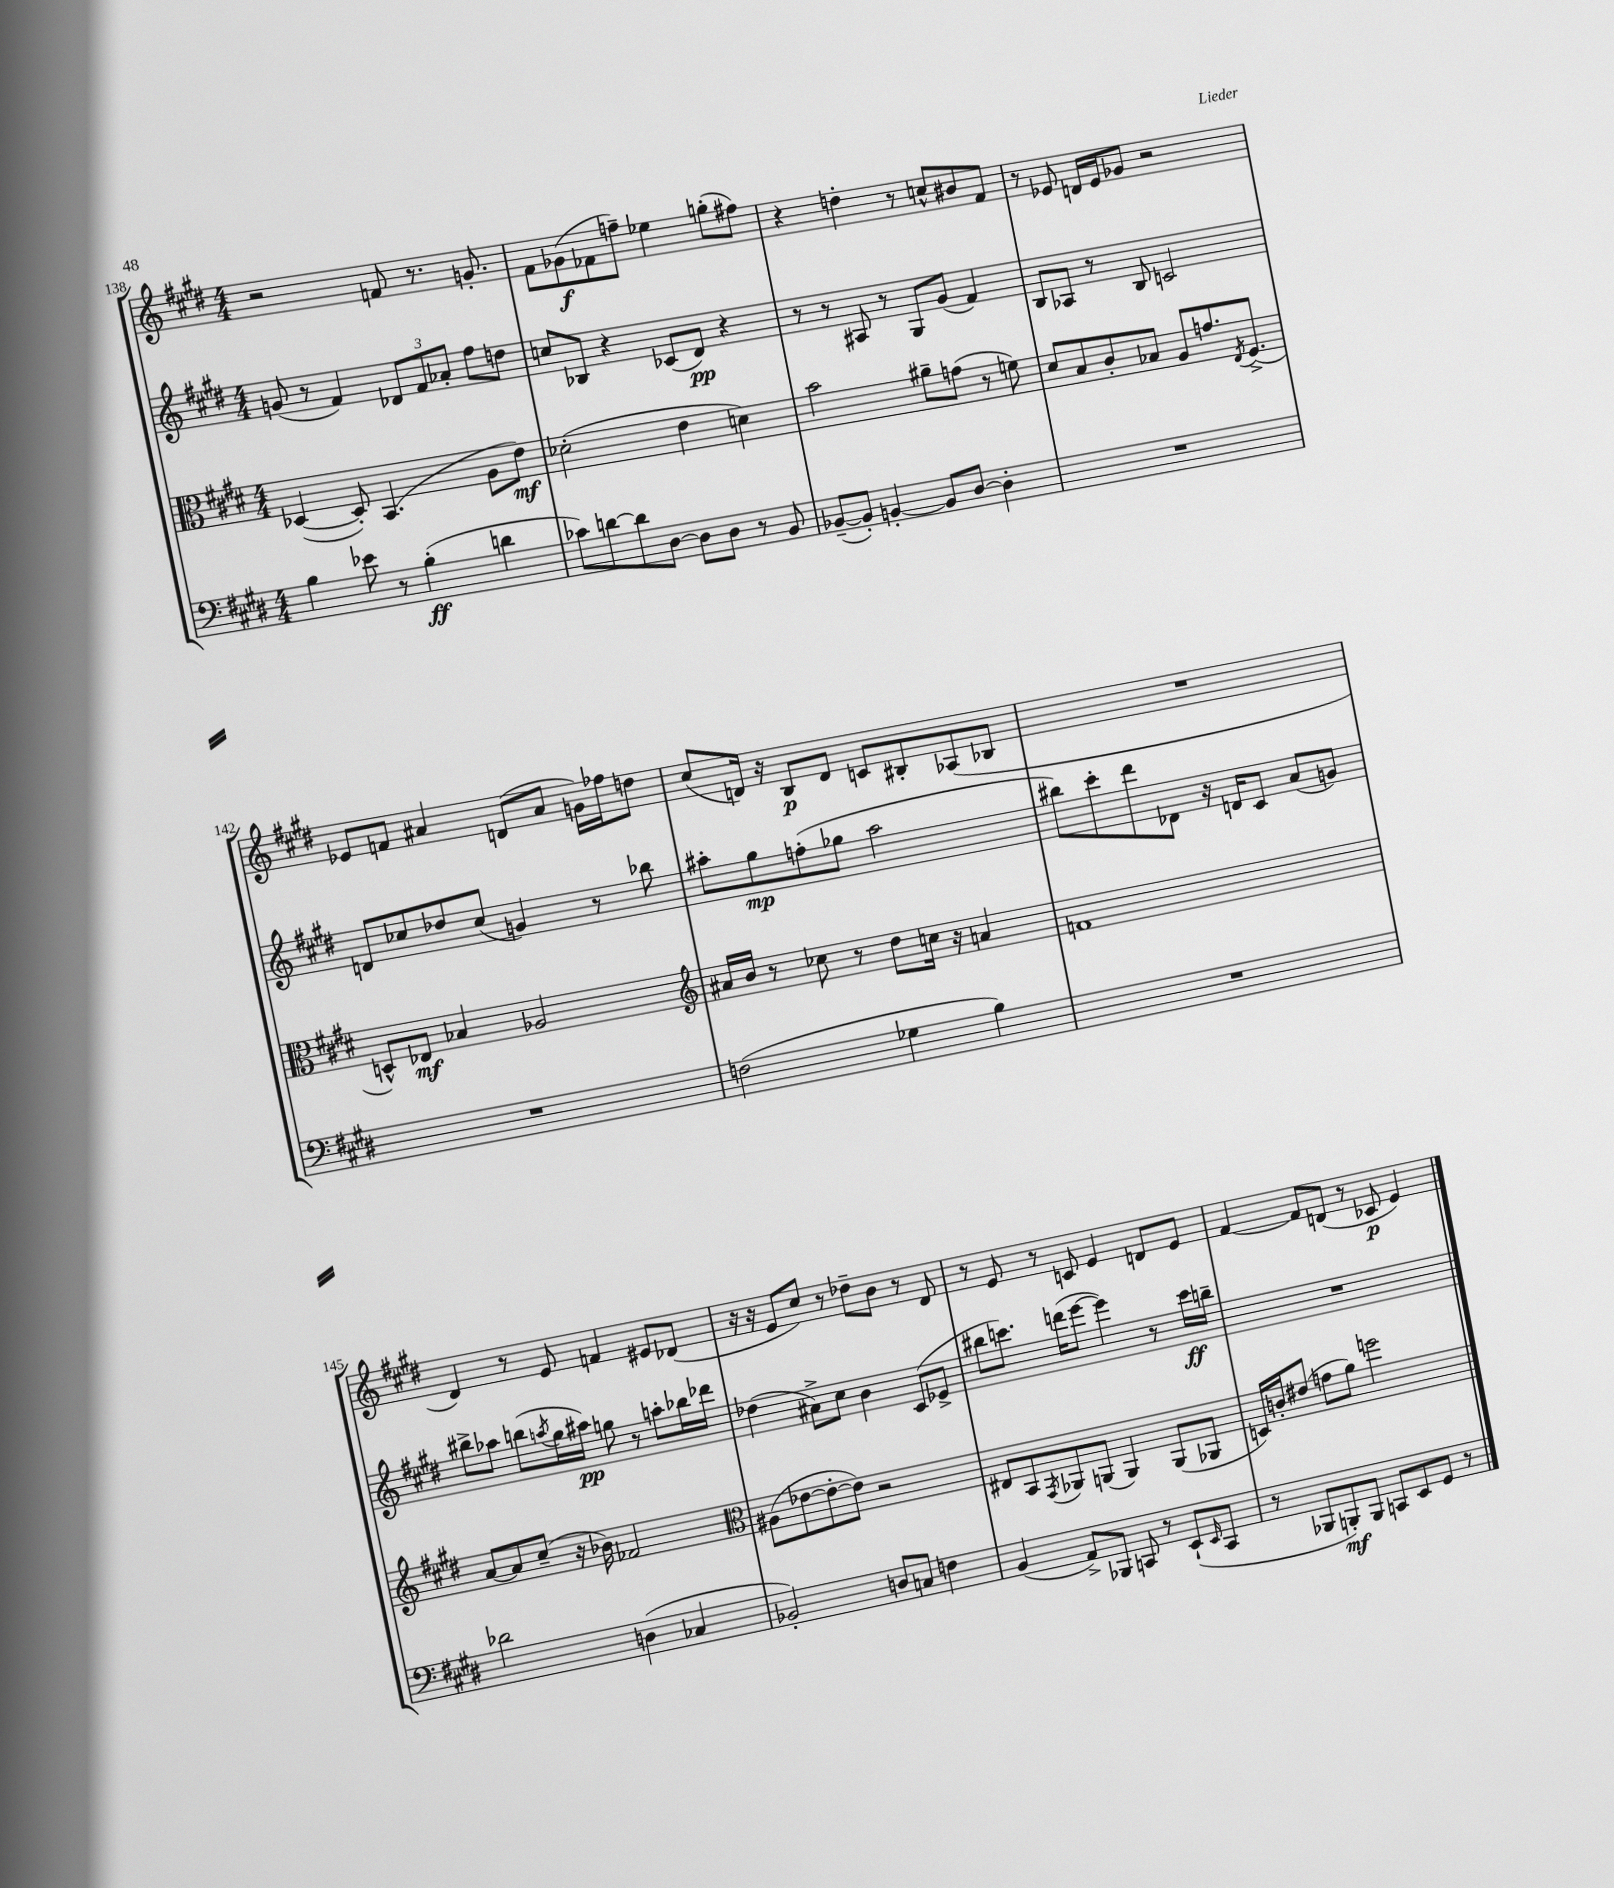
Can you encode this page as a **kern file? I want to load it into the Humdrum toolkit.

**kern	**dynam	**kern	**dynam	**kern	**dynam	**kern	**dynam
*part4	*part4	*part3	*part3	*part2	*part2	*part1	*part1
*staff4	*staff4	*staff3	*staff3	*staff2	*staff2	*staff1	*staff1
*clefF4	*	*clefC3	*	*clefG2	*	*clefG2	*
*k[f#c#g#d#]	*	*k[f#c#g#d#]	*	*k[f#c#g#d#]	*	*k[f#c#g#d#]	*
*M4/4	*	*M4/4	*	*M4/4	*	*M4/4	*
=138	=138	=138	=138	=138	=138	=138	=138
4B\	.	([4D-X/	.	(8gn/	.	2r	.
.	.	.	.	8r	.	.	.
8e-X\	.	8D-'/])	.	4f#/)	.	.	.
8r	.	(4.BB/	.	.	.	.	.
(4B'\	ff	.	.	12d-X/L	.	8fn/	.
.	.	.	.	12f#/	.	.	.
.	.	.	.	.	.	8.r	.
.	.	.	.	12a-X'/J	.	.	.
4dn\	.	8A\L	.	8ff#\L	.	.	.
.	.	.	.	.	.	8.gn'/	.
.	.	8e\J)	mf	8ddn\J	.	.	.
=139	=139	=139	=139	=139	=139	=139	=139
8c-X\L)	.	(2d-X'\	.	8ccn/L	.	8f#\L	.
[8dn\	.	.	.	8B-X/J	.	(8g-X\	f
8d\]	.	.	.	4r	.	8f-X\	.
[8D#\J	.	.	.	.	.	8ffn~\J)	.
8D#\L]	.	4e\	.	(8c-X/L	.	4ee-X\	.
8D#\J	.	.	.	8d#/J)	pp	.	.
8r	.	4dn\)	.	4r	.	(8ggn'\L	.
8BB/	.	.	.	.	.	8ff#X\J)	.
=140	=140	=140	=140	=140	=140	=140	=140
([8BB-X~/L	.	2b\	.	8r	.	4r	.
8BB-'/J])	.	.	.	8r	.	.	.
[4BBn'/	.	.	.	8A#X/	.	4ddn'\	.
.	.	.	.	8r	.	.	.
8BB/L]	.	8a#X~\L	.	8G#/L	.	8r	.
[8D#/J	.	(8gn\J	.	(8g#/J	.	8ccn^^/L	.
4D#'\]	.	8r	.	4f#/)	.	8b#X/	.
.	.	8fn\)	.	.	.	8f#/J	.
=141	=141	=141	=141	=141	=141	=141	=141
1r	.	8d#/L	.	8B/L	.	8r	.
.	.	8B/	.	8A-X/J	.	8e-X/	.
.	.	8c#'/	.	8r	.	16dn/LL	.
.	.	.	.	.	.	16e-/J	.
.	.	8B-X/J	.	8B/	.	8g-X/J	.
.	.	8A/L	.	2cn/	.	2r	.
.	.	8.gn/	.	.	.	.	.
.	.	8qE/	.	.	.	.	.
.	.	(8.F#^/J	.	.	.	.	.
!!LO:LB:g=z
=142	=142	=142	=142	=142	=142	=142	=142
1r	.	8Dn^^/L)	.	8dn/L	.	8e-X/L	.
.	.	8E-X/J	mf	8cc-X/	.	8fn/J	.
.	.	4B-X/	.	8dd-X/	.	4a#X/	.
.	.	.	.	(8cc-/J	.	.	.
.	.	2A-X/	.	4gn/)	.	(8dn/L	.
.	.	.	.	.	.	8a#/J	.
.	.	.	.	8r	.	16gn\LL)	.
.	.	.	.	.	.	16ff-X\J	.
.	.	.	.	8bb-X\	.	8ddn\J	.
=143	=143	=143	=143	=143	=143	=143	=143
*	*	*clefG2	*	*	*	*	*
(2Fn\	.	16a#X/LL	.	8aa#X'\L	.	(8cc#/L	.
.	.	16b/JJ	.	.	.	.	.
.	.	8r	.	8gg#\	mp	16dn/Jk)	.
.	.	.	.	.	.	16r	.
.	.	8cc-X\	.	(8ffn'\	.	8B/L	p
.	.	8r	.	8gg-X\J	.	8d/J	.
4G-X\	.	8dd#\L	.	2aa#\	.	8cn/L	.
.	.	16ccn\Jk	.	.	.	8B#X'/	.
.	.	16r	.	.	.	.	.
4B\)	.	4an/	.	.	.	(8A-X/	.
.	.	.	.	.	.	8B-X/J	.
=144	=144	=144	=144	=144	=144	=144	=144
1r	.	1fn	.	8bb#X\L)	.	1r	.
.	.	.	.	8ccc#'\	.	.	.
.	.	.	.	8ddd#\	.	.	.
.	.	.	.	8d-X\J	.	.	.
.	.	.	.	16r	.	.	.
.	.	.	.	16dn/KL	.	.	.
.	.	.	.	8c#/J	.	.	.
.	.	.	.	(8a/L	.	.	.
.	.	.	.	8gn/J)	.	.	.
!!LO:LB:g=z
=145	=145	=145	=145	=145	=145	=145	=145
2d-X\	.	[8a/L	.	8bb#X^\L	.	4d#/)	.
.	.	8a/]	.	8aa-X\J	.	.	.
.	.	(8cc#~/J	.	(8bbn\L	.	8r	.
.	.	.	.	8qaan/	.	.	.
.	.	16r	.	16gg#\L	.	8e/	.
.	.	16b-X\)	.	16aa#X\JJ)	pp	.	.
(4Dn\	.	2f-X/	.	8ggn\	.	4fn/	.
.	.	.	.	8r	.	.	.
4C-X/	.	.	.	8aan'\L	.	8e#X/L	.
.	.	.	.	16bb-X\L	.	(8d-X/J	.
.	.	.	.	16ddd-X\JJ	.	.	.
=146	=146	=146	=146	=146	=146	=146	=146
*	*	*clefC3	*	*	*	*	*
2BB-X'/)	.	(8A#X\L	.	(4dd-X\	.	16r	.
.	.	.	.	.	.	16r	.
.	.	[8e-X\	.	.	.	8e/L	.
.	.	8e-'\_	.	8a#X^\L)	.	8cc#/J)	.
.	.	8e-\J])	.	8cc#\J	.	8r	.
8Dn/L	.	2r	.	4b\	.	8dd-X~\L	.
8Cn/J	.	.	.	.	.	8b\J	.
4Fn\	.	.	.	(8c#/L	.	8r	.
.	.	.	.	8e-X^/J	.	8d#/	.
=147	=147	=147	=147	=147	=147	=147	=147
(4BB/	.	8E#X/L	.	8bb#X\L	.	8r	.
.	.	8BB/	.	8.cccn\J)	.	8e/	.
.	.	8qGG#/	.	.	.	.	.
8AA^/L)	.	8AA-X/	.	.	.	8r	.
.	.	.	.	(16dddn\KL	.	.	.
8BBB-X/J	.	(8AAn/J	.	[8eee\J	.	8cn/	.
8CCn/	.	4AA/)	.	4eee\])	.	4e/	.
8r	.	.	.	.	.	.	.
(8EE`/L	.	(8AA/L	.	8r	.	8dn/L	.
16qqEE/	.	.	.	.	.	.	.
8CC/J	.	8AA-X/J	.	16ccc\LL	ff	8e/J	.
.	.	.	.	16bbn~\JJ	.	.	.
=148	=148	=148	=148	=148	=148	=148	=148
8r	.	16Dn/LL)	.	1r	.	[4f#/	.
.	.	16cn'/J	.	.	.	.	.
8BBB-X/L	.	(8e#X/J	.	.	.	.	.
8BBBn'/)	mf	8gn\L	.	.	.	8f#/L]	.
8BBB/J	.	8a\J)	.	.	.	(8dn/J	.
8CCn/L	.	2ffn\	.	.	.	8r	.
8EE/	.	.	.	.	.	8c-X/	p
8GG#/J	.	.	.	.	.	4e/)	.
8r	.	.	.	.	.	.	.
==	==	==	==	==	==	==	==
*-	*-	*-	*-	*-	*-	*-	*-
